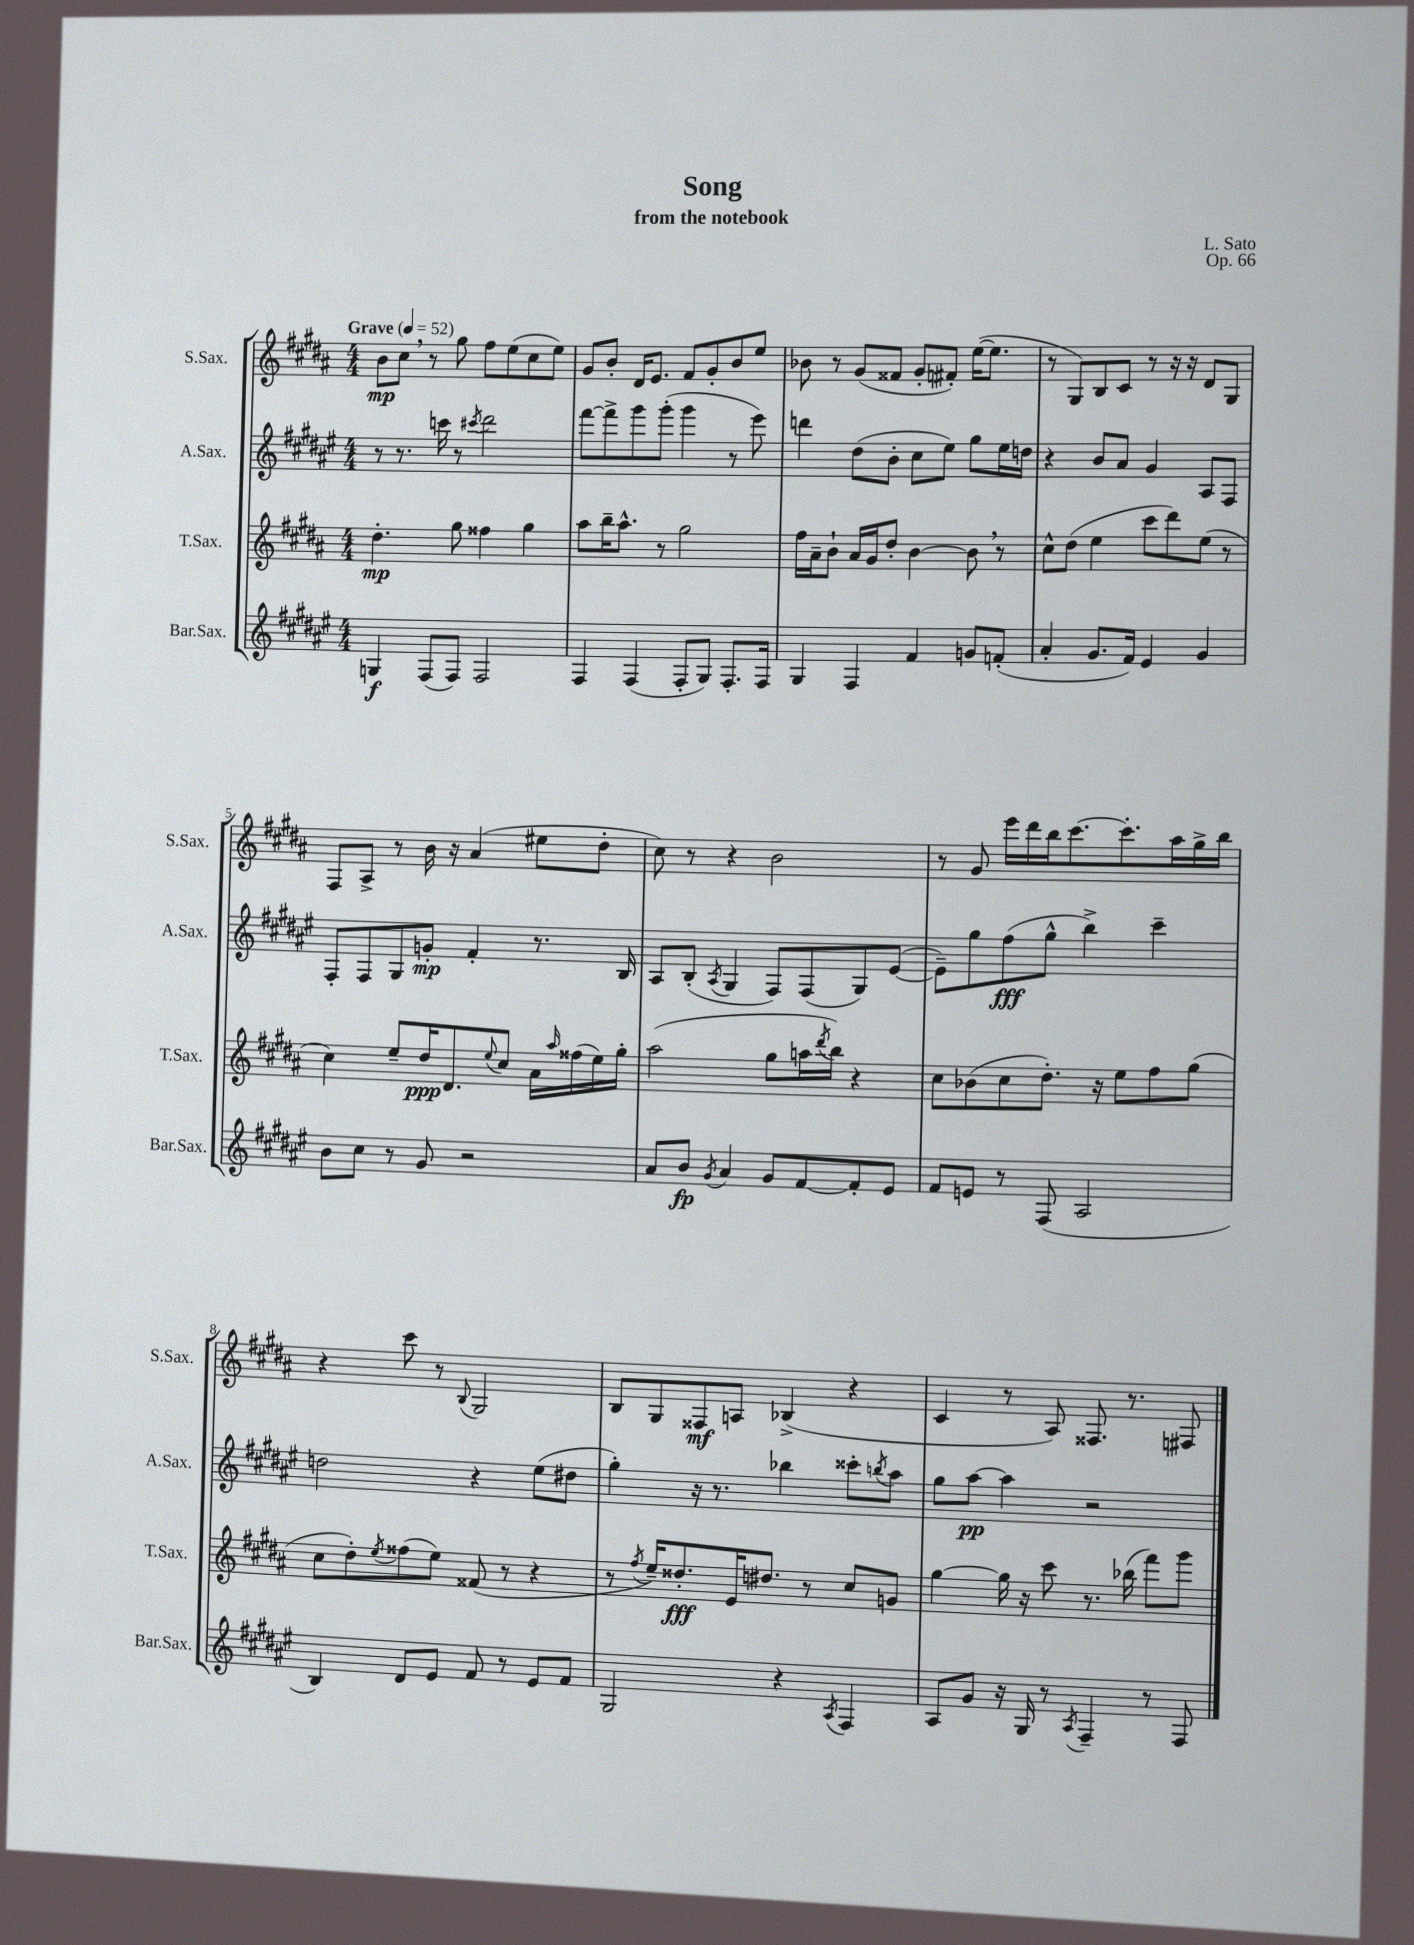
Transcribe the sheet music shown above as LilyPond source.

\header { title = "Song" composer = "L. Sato" subtitle = "from the notebook" opus = "Op. 66" }
<<
\new StaffGroup <<
\new Staff = "s0" \with { instrumentName = "S.Sax." shortInstrumentName = "S.Sax." } {
    \clef treble \key b \major \numericTimeSignature \time 4/4 \tempo "Grave" 4 = 52
    b'8\mp cis''8 \breathe r8 gis''8 fis''8 e''8( cis''8 e''8) |
    gis'8 b'8-. dis'16 e'8. fis'8 gis'8-. b'8 e''8 |
    bes'8 r8 gis'8( fisis'8 gis'8-. fis'8-.) e''16~( e''8. |
    r8 gis8) b8 cis'8 r8 r16 r16 dis'8 gis8 |
    fis8 ais8-> r8 b'16 r16 ais'4( eis''8 dis''8-. |
    cis''8) r8 r4 b'2 |
    r8 gis'8 e'''16 dis'''16 b''16 cis'''8.~ cis'''8.-. ais''16 gis''16-> b''16 |
    r4 cis'''8 r8 \appoggiatura { b8 } gis2 |
    b8 gis8 fisis8\mf a8 bes4->( r4 |
    cis'4 r8 ais8) fisis8. r8. fis8 \bar "|." |
}
\new Staff = "s1" \with { instrumentName = "A.Sax." shortInstrumentName = "A.Sax." } {
    \clef treble \key fis \major \numericTimeSignature \time 4/4
    r8 r8. c'''16 r8 \acciaccatura { cis'''8 } dis'''2 |
    fis'''8~ fis'''8-> gis'''8 gis'''8-.( gis'''4 r8 eis'''8) |
    d'''4 dis''8( b'8-. cis''8 eis''8) gis''8 eis''16 d''16 |
    r4 b'8 ais'8 gis'4 ais8 fis8 |
    fis8-. fis8 gis8 g'8-.\mp fis'4-. r8. b16 |
    ais8 b8-.( \acciaccatura { ais8 } gis4 fis8) fis8( gis8) eis'8~( |
    eis'8--) gis''8 fis''8\fff( gis''8-^ b''4->) cis'''4-- |
    d''2 r4 eis''8( dis''8 |
    gis''4-.) r16 r8. bes''4 cisis'''8-. \acciaccatura { b''8 } ais''8 |
    gis''8 ais''8~\pp ais''4 r2 \bar "|." |
}
\new Staff = "s2" \with { instrumentName = "T.Sax." shortInstrumentName = "T.Sax." } {
    \clef treble \key b \major \numericTimeSignature \time 4/4
    dis''4.-.\mp gis''8 fisis''4 gis''4 |
    ais''8 b''16-- ais''8.-^ r8 gis''2 |
    fis''16 ais'16-- b'8-! ais'16 gis'16 dis''8-. b'4~ b'8 \breathe r8 |
    cis''8-^ dis''8( e''4 cis'''8 dis'''8) e''8( r8 |
    cis''4) e''8-- dis''16\ppp dis'8. \appoggiatura { e''8 } cis''8 ais'16 \grace { ais''16 } fisis''16( e''16) gis''16-. |
    ais''2( gis''8 a''16 \acciaccatura { dis'''8 } b''16) r4 |
    cis''8 bes'8( cis''8 dis''8.-.) r16 e''8 fis''8 gis''8( |
    cis''8 dis''8-.) \acciaccatura { e''8 } fisis''8( e''8) fisis'8( r8 r4 |
    r8 \acciaccatura { fis''8 } e''16--) disis''8.-.\fff e'16 dis''8. r8 cis''8 g'8 |
    gis''4~ gis''16 r16 cis'''8 r8. bes''16( fis'''8) gis'''8 \bar "|." |
}
\new Staff = "s3" \with { instrumentName = "Bar.Sax." shortInstrumentName = "Bar.Sax." } {
    \clef treble \key fis \major \numericTimeSignature \time 4/4
    g4\f fis8( fis8) fis2 |
    fis4 fis4( fis8-. gis8) fis8.-. fis16 |
    gis4 fis4 fis'4 g'8 f'8-.( |
    ais'4-. gis'8. fis'16) eis'4 gis'4 |
    b'8 cis''8 r8 gis'8 r2 |
    ais'8 b'8\fp \acciaccatura { gis'8 } ais'4 gis'8 fis'8~ fis'8-. eis'8 |
    fis'8 e'8 r8 fis8( ais2 |
    b4) dis'8 eis'8 fis'8 r8 eis'8 fis'8 |
    gis2 r4 \acciaccatura { ais8 } fis4 |
    ais8 gis'8 r16 gis16 r8 \acciaccatura { ais8 } fis4-- r8 fis8 \bar "|." |
}
>>
>>
